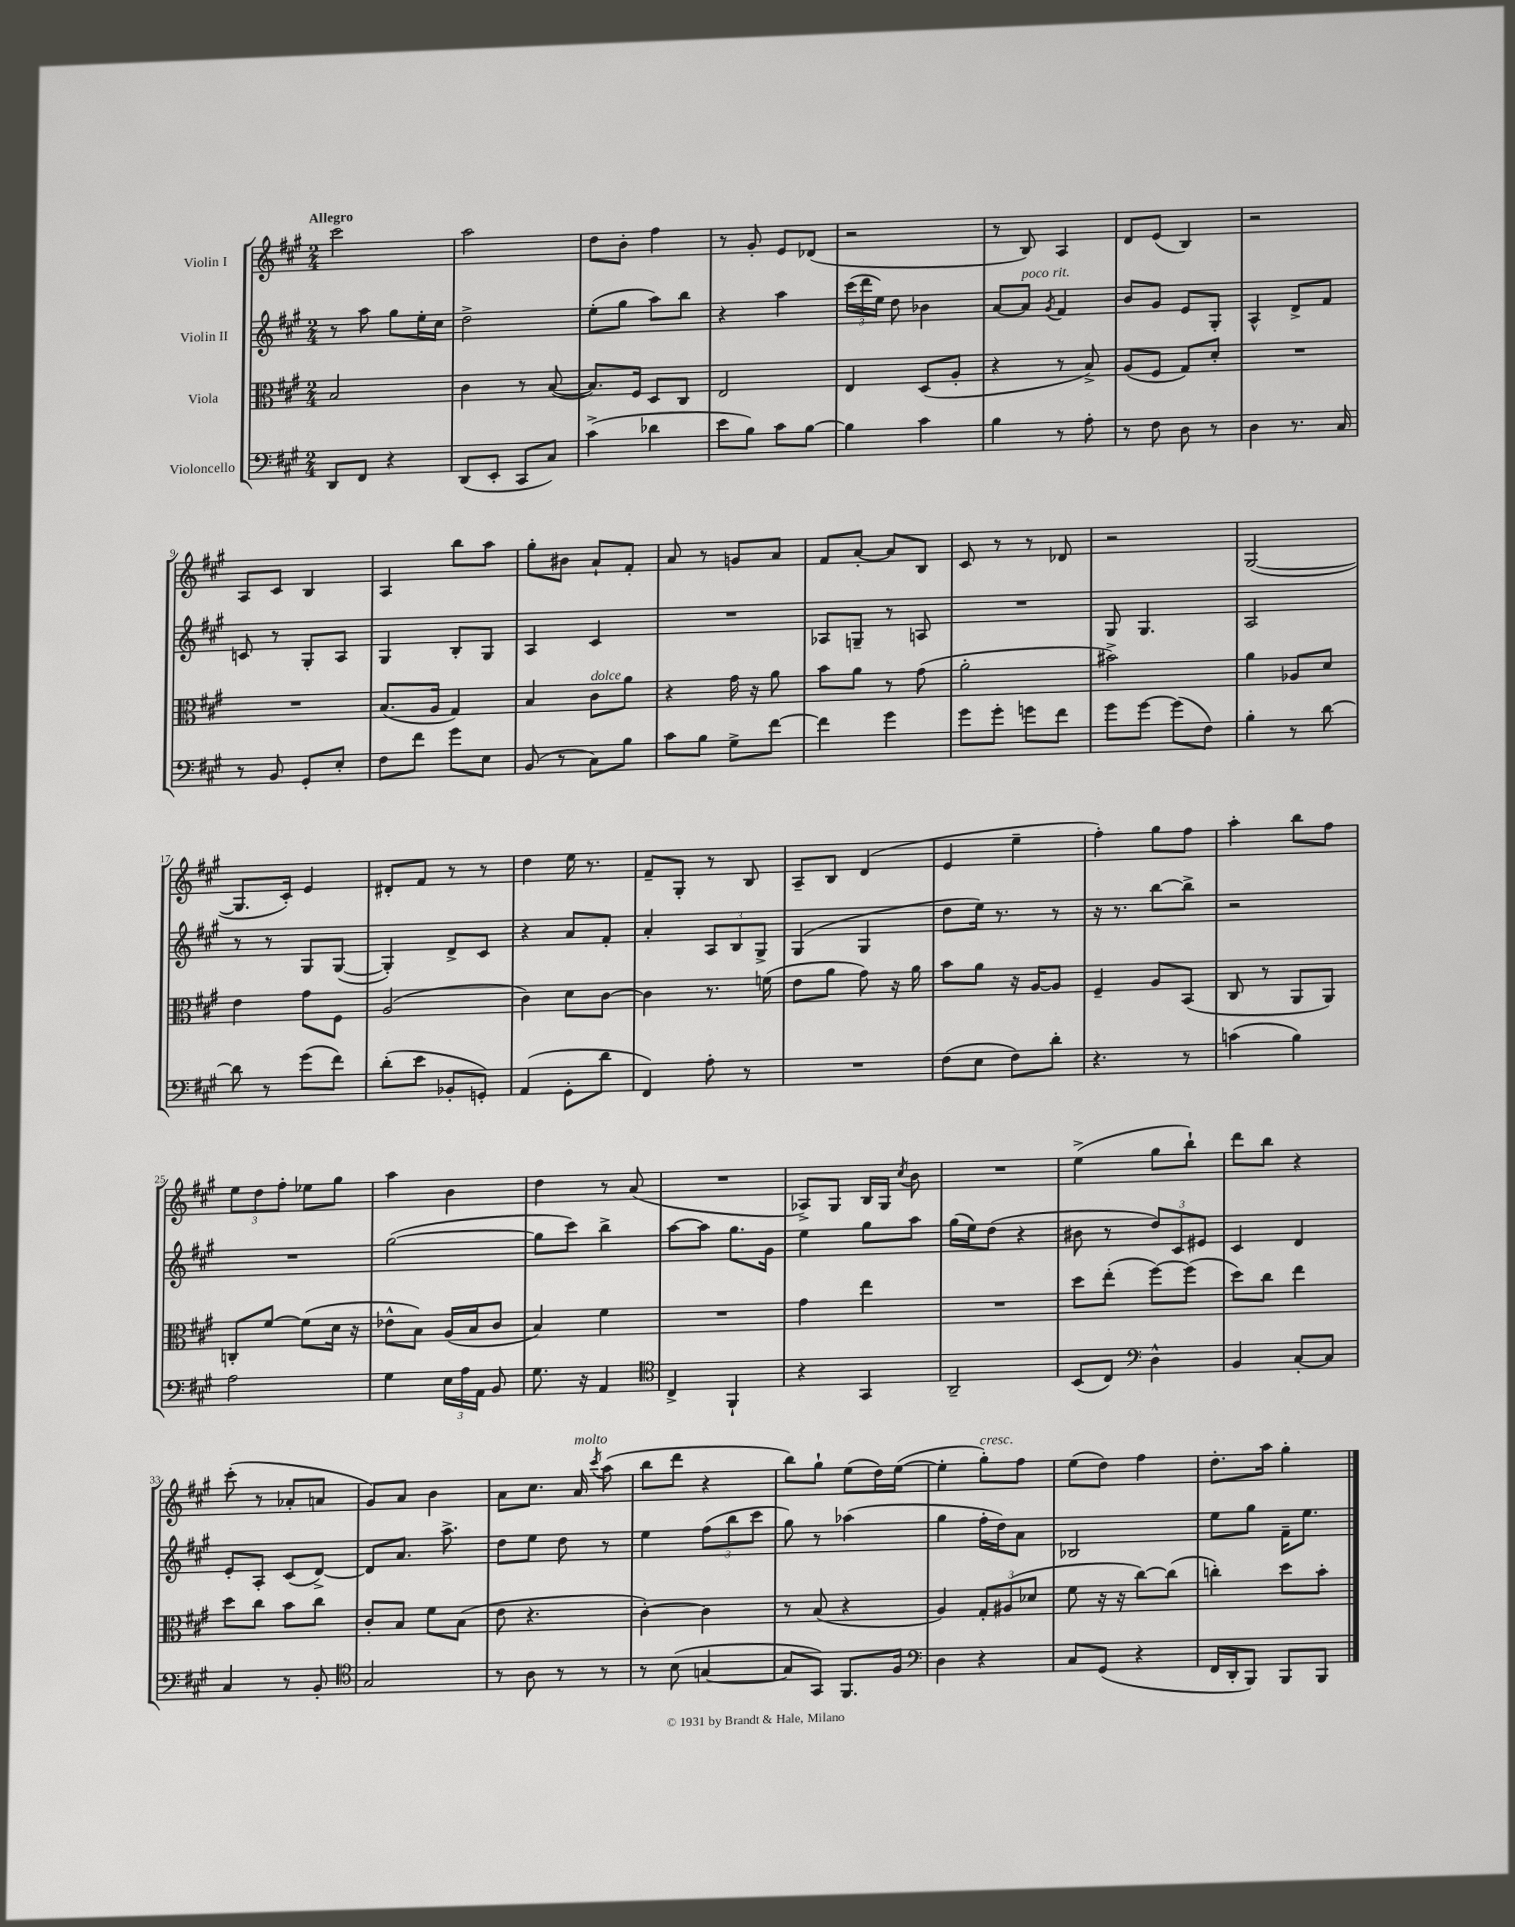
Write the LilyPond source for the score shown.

<<
\new StaffGroup <<
\new Staff = "s0" \with { instrumentName = "Violin I" } {
    \clef treble \key a \major \numericTimeSignature \time 2/4 \tempo "Allegro"
    \autoBeamOff cis'''2 |
    a''2 |
    d''8[ b'8]-. fis''4 |
    r8 gis'8-. e'8[ des'8]( |
    r2 |
    r8 b8) a4 |
    d'8[ e'8]( b4) |
    r2 |
    a8[ cis'8] b4 |
    a4 b''8[ a''8] |
    gis''8[-. bis'8] a'8[-! fis'8]-. |
    a'8 r8 g'8[ a'8] |
    fis'8[ a'8]~-. a'8[ b8] |
    cis'8 r8 r8 des'8 |
    r2 |
    gis2~( |
    gis8.[ cis'16]-.) e'4 |
    dis'8[-. fis'8] r8 r8 |
    d''4 e''16 r8. |
    fis'8[-- gis8]-. r8 b8 |
    a8[-- b8] d'4( |
    e'4 e''4-- |
    fis''4-.) gis''8[ fis''8] |
    a''4-. b''8[ fis''8] |
    \tuplet 3/2 { e''8[ d''8 fis''8]-. } ees''8[ gis''8] |
    a''4 b'4 |
    d''4 r8 a'8( |
    R2 |
    aes8[->) gis8] b16[ gis16] \acciaccatura { cis''8 } b'8 |
    R2 |
    e''4->( gis''8[ b''8]-!) |
    d'''8[ b''8] r4 |
    cis'''8-.( r8 aes'8[-. a'8] |
    gis'8[) a'8] b'4 |
    a'8[ cis''8.] a'16^\markup { \italic "molto" } \acciaccatura { cis'''8 } a''8( |
    b''8[ d'''8] r4 |
    b''8[) gis''8]-! e''8[( d''16) e''16]~( |
    e''4-. gis''8[-.^\markup { \italic "cresc." }) fis''8] |
    e''8[( d''8]) fis''4 |
    d''8.[-. a''16] gis''4-. \bar "|." |
}
\new Staff = "s1" \with { instrumentName = "Violin II" } {
    \clef treble \key a \major \numericTimeSignature \time 2/4
    \autoBeamOff r8 a''8 gis''8[ e''16-. cis''16] |
    d''2-> |
    e''8[-.( gis''8] a''8[) b''8] |
    r4 a''4 |
    \tuplet 3/2 { cis'''16[( d'''16 e''16]) } d''8 bes'4 |
    a'8[~ a'8]^\markup { \italic "poco rit." } \acciaccatura { gis'8 } fis'4 |
    b'8[ gis'8] e'8[ gis8]-. |
    a4-^ d'8[-> fis'8] |
    c'8 r8 gis8[-. a8] |
    gis4 b8[-. gis8] |
    a4 cis'4 |
    R2 |
    aes8[ g8]-- r8 a8 |
    R2 |
    gis8 gis4. |
    a2 |
    r8 r8 gis8[ gis8]~( |
    gis4-.) d'8[-> cis'8] |
    r4 a'8[ fis'8]-. |
    a'4-. \tuplet 3/2 { a8[ b8 gis8]-> } |
    gis4( gis4 |
    d''8[ e''16]) r8. r8 |
    r16 r8. b''8[~ b''8]-> |
    r2 |
    R2 |
    gis''2~( |
    gis''8[ cis'''8]) b''4-> |
    a''8[~ a''8] gis''8.[ gis'16] |
    e''4 gis''8[ a''8] |
    gis''16[( e''16) d''8]( r4 |
    bis'8 r8 \tuplet 3/2 { d''8[) cis'8 eis'8] } |
    cis'4 d'4 |
    e'8[-. a8]-. cis'8[( d'8]~->) |
    d'8[ a'8.] a''8.-> |
    d''8[ e''8] d''8 r8 |
    e''4 \tuplet 3/2 { fis''8[( b''8 cis'''8] } |
    gis''8) r8 aes''4( |
    gis''4 fis''16[-. d''16) a'8] |
    bes2 |
    e''8[ gis''8] fis'16[-- e''8.] \bar "|." |
}
\new Staff = "s2" \with { instrumentName = "Viola" } {
    \clef alto \key a \major \numericTimeSignature \time 2/4
    \autoBeamOff b2 |
    cis'4 r8 b8~( |
    b8.[) fis16] d8[ cis8] |
    e2 |
    e4 d8[( a8]-. |
    r4 r8 b8->) |
    a8[( fis8] gis8[) d'8]-. |
    R2 |
    R2 |
    b8.[( a16] gis4) |
    b4 cis'8[^\markup { \italic "dolce" } a'8] |
    r4 gis'16 r16 a'8 |
    b'8[ a'8] r8 gis'8( |
    a'2-. |
    bis'2->) |
    a'4 aes8[ d'8] |
    e'4 gis'8[ fis8] |
    a2( |
    cis'4) d'8[ cis'8]~ |
    cis'4 r8. f'16( |
    e'8[ a'8] gis'8) r16 a'16 |
    b'8[ a'8] r16 a16[~ a8] |
    fis4-- a8[ b,8]( |
    cis8 r8 a,8[ a,8]) |
    c8[-. fis'8]~ fis'8[( d'16] r16 |
    ees'8[-^ b8]) a16[( b16 cis'8] |
    b4) fis'4 |
    R2 |
    gis'4 e''4 |
    R2 |
    d''8[ e''8]-.( fis''8[~) fis''8]( |
    d''8[) cis''8] e''4 |
    d''8[ cis''8] b'8[ cis''8] |
    cis'8[-. b8] fis'8[ b8]( |
    e'8 r4. |
    cis'4~-.) cis'4 |
    r8 b8( r4 |
    a4) \tuplet 3/2 { gis8[-. ais8( des'8] } |
    fis'8 r16 r16 cis''8[~) cis''8]( |
    c''4-.) d''8[ b'8]-. \bar "|." |
}
\new Staff = "s3" \with { instrumentName = "Violoncello" } {
    \clef bass \key a \major \numericTimeSignature \time 2/4
    \autoBeamOff d,8[ fis,8] r4 |
    d,8[( e,8]-. cis,8[ cis8]) |
    cis'4->( des'4 |
    e'8[ b8]) cis'8[ b8]~ |
    b4 cis'4 |
    b4 r8 a8-. |
    r8 fis8 d8 r8 |
    d4 r8. cis16 |
    r8 b,8 gis,8[-. e8]-. |
    fis8[ fis'8] gis'8[ e8] |
    b,8( r8 cis8[) b8] |
    cis'8[ b8] gis8[-> fis'8]~ |
    fis'4 gis'4 |
    gis'8[ gis'8]-. g'8[ fis'8] |
    gis'8[ gis'8]~ gis'8[( fis8]) |
    b4-. r8 d'8~ |
    d'8 r8 gis'8[( fis'8]) |
    d'8[-.( e'8] bes,8[-. g,8]-.) |
    a,4( gis,8[-. d'8] |
    fis,4) a8-. r8 |
    R2 |
    fis8[( e8] fis8[) d'8]-. |
    r4. r8 |
    c'4( b4) |
    a2 |
    gis4 \tuplet 3/2 { e16[ a16 a,16] } b,8 |
    gis8. r16 a,4 |
    \clef tenor cis4-> fis,4-! |
    r4 gis,4 |
    a,2-- |
    b,8[( cis8]) \clef bass d4-^ |
    b,4 cis8[~-. cis8] |
    cis4 r8 b,8-. |
    \clef tenor gis2 |
    r8 a8 r8 r8 |
    r8 b8( g4~ |
    g8[ gis,8]) fis,8.[ fis16] |
    \clef bass d4 r4 |
    cis8[ gis,8]( r4 |
    fis,16[ d,16-. b,,8]) b,,8[ b,,8] \bar "|." |
}
>>
>>
